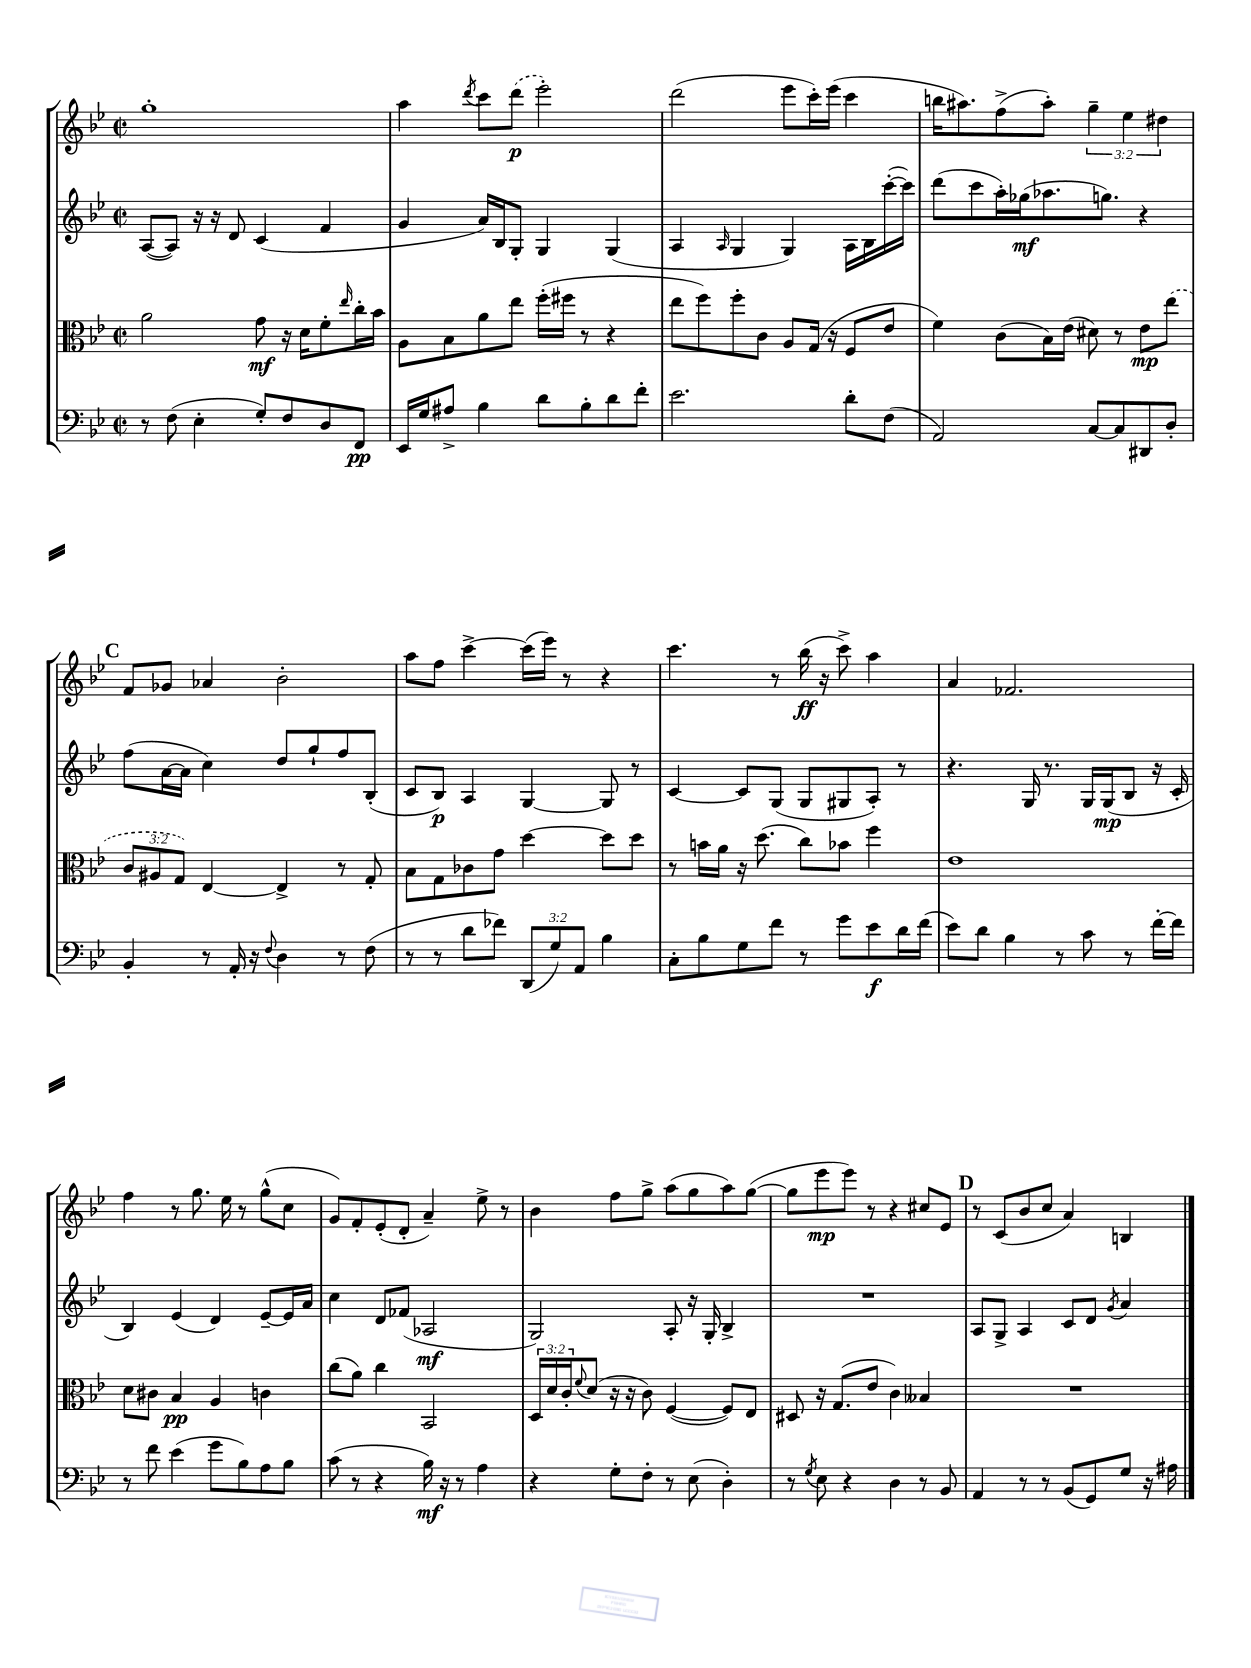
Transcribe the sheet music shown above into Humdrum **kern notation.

**kern	**dynam	**kern	**dynam	**kern	**dynam	**kern	**dynam
*part4	*part4	*part3	*part3	*part2	*part2	*part1	*part1
*staff4	*staff4	*staff3	*staff3	*staff2	*staff2	*staff1	*staff1
*clefF4	*	*clefC3	*	*clefG2	*	*clefG2	*
*k[b-e-]	*	*k[b-e-]	*	*k[b-e-]	*	*k[b-e-]	*
*M2/2	*	*M2/2	*	*M2/2	*	*M2/2	*
*met(c|)	*	*met(c|)	*	*met(c|)	*	*met(c|)	*
=9	=9	=9	=9	=9	=9	=9	=9
8r	.	2a\	.	([8A/L	.	1gg'	.
(8F\	.	.	.	8A/J])	.	.	.
4E-'\	.	.	.	16r	.	.	.
.	.	.	.	16r	.	.	.
.	.	.	.	8d/	.	.	.
8G'/L)	.	8g\	mf	(4c/	.	.	.
8F/	.	16r	.	.	.	.	.
.	.	16d\KL	.	.	.	.	.
8D/	.	8f'\	.	4f/	.	.	.
.	.	16qqee-/	.	.	.	.	.
8FF/J	pp	16cc'\L	.	.	.	.	.
.	.	16b-\JJ	.	.	.	.	.
=10	=10	=10	=10	=10	=10	=10	=10
16EE-/LL	.	8A\L	.	4g/	.	4aa\	.
16G/J	.	.	.	.	.	.	.
8A#X^/J	.	8B-\	.	.	.	.	.
.	.	.	.	.	.	8qddd/	.
4B-\	.	8a\	.	16a/LL)	.	8ccc\L	.
.	.	.	.	16B-/J	.	.	.
.	.	8ee-\J	.	8G'/J	.	(8ddd\J	p
8d\L	.	(16ff'\LL	.	4G/	.	2eee-'\)	.
.	.	16ff#X\JJ	.	.	.	.	.
8B-'\	.	8r	.	.	.	.	.
8d\	.	4r	.	(4G/	.	.	.
8f'\J	.	.	.	.	.	.	.
=11	=11	=11	=11	=11	=11	=11	=11
2.e-\	.	8ee-\L	.	4A/	.	(2ddd\	.
.	.	8ff\)	.	.	.	.	.
.	.	.	.	16qqA/	.	.	.
.	.	8ff'\	.	4G/	.	.	.
.	.	8c\J	.	.	.	.	.
.	.	8A/L	.	4G/)	.	8eee-\L	.
.	.	(16G/Jk	.	.	.	16ccc'\L)	.
.	.	16r	.	.	.	(16eee-\JJ	.
8d'\L	.	8F/L	.	16A\LL	.	4ccc\	.
.	.	.	.	16B-\	.	.	.
(8F\J	.	8e-/J	.	([16ccc'\	.	.	.
.	.	.	.	16ccc\JJ])	.	.	.
=12	=12	=12	=12	=12	=12	=12	=12
2AA/)	.	4f\)	.	(8ddd\L	.	16bbn\KL	.
.	.	.	.	.	.	8.aa#X\)	.
.	.	.	.	8ccc\	.	.	.
.	.	(8c\L	.	16aa'\L)	.	(8ff^\	.
.	.	.	.	(16gg-X\J	mf	.	.
.	.	16B-\L)	.	8.aa-X\	.	8aa#'\J)	.
.	.	(16e-\JJ	.	.	.	.	.
[8C/L	.	8d#X\)	.	.	.	6gg~\	.
.	.	.	.	8.ggn\J)	.	.	.
8C/]	.	8r	.	.	.	.	.
.	.	.	.	.	.	6ee-\	.
8DD#X/	.	8e-\L	mp	4r	.	.	.
.	.	.	.	.	.	6dd#X\	.
8D'/J	.	(8ee-\J	.	.	.	.	.
!!LO:LB:g=z
!!LO:REH:place=s1:t=C
=13	=13	=13	=13	=13	=13	=13	=13
4BB-'/	.	12c/L	.	(8ff\L	.	8f/L	.
.	.	12A#X/	.	.	.	.	.
.	.	.	.	[16a\L	.	8g-X/J	.
.	.	12G/J)	.	.	.	.	.
.	.	.	.	16a\JJ]	.	.	.
8r	.	[4E-/	.	4cc\)	.	4a-X/	.
16AA'/	.	.	.	.	.	.	.
16r	.	.	.	.	.	.	.
8qqF/	.	.	.	.	.	.	.
4D\	.	4E-^/]	.	8dd/L	.	2b-'\	.
.	.	.	.	8gg`/	.	.	.
8r	.	8r	.	8ff/	.	.	.
(8F\	.	8G'/	.	(8B-'/J	.	.	.
=14	=14	=14	=14	=14	=14	=14	=14
8r	.	8B-\L	.	8c/L	.	8aa\L	.
8r	.	8G\	.	8B-/J)	p	8ff\J	.
8d\L	.	8c-X\	.	4A/	.	[4ccc^\	.
8f-X\J)	.	8g\J	.	.	.	.	.
(12DD/L	.	[4dd\	.	[4G/	.	(16ccc\LL]	.
.	.	.	.	.	.	16eee-\JJ)	.
12G/)	.	.	.	.	.	.	.
.	.	.	.	.	.	8r	.
12AA/J	.	.	.	.	.	.	.
4B-\	.	8dd\L]	.	8G/]	.	4r	.
.	.	8dd\J	.	8r	.	.	.
=15	=15	=15	=15	=15	=15	=15	=15
8C'\L	.	8r	.	[4c/	.	4.ccc\	.
8B-\	.	16bn\LL	.	.	.	.	.
.	.	16a\JJ	.	.	.	.	.
8G\	.	16r	.	8c/L]	.	.	.
.	.	(8.dd\	.	.	.	.	.
8f\J	.	.	.	(8G/J	.	8r	.
8r	.	8cc\L)	.	8G/L	.	(16bb-\	ff
.	.	.	.	.	.	16r	.
8g\L	.	8b-X\J	.	8G#X/	.	8ccc^\)	.
8e-\	f	4ff\	.	8A'/J)	.	4aa\	.
16d\L	.	.	.	8r	.	.	.
(16f\JJ	.	.	.	.	.	.	.
=16	=16	=16	=16	=16	=16	=16	=16
8e-\L)	.	1e-	.	4.r	.	4a/	.
8d\J	.	.	.	.	.	.	.
4B-\	.	.	.	.	.	2.f-X/	.
.	.	.	.	16G/	.	.	.
.	.	.	.	8.r	.	.	.
8r	.	.	.	.	.	.	.
8c\	.	.	.	16G/LL	.	.	.
.	.	.	.	(16G/J	mp	.	.
8r	.	.	.	8B-/J	.	.	.
[16f'\LL	.	.	.	16r	.	.	.
16f\JJ]	.	.	.	16c'/	.	.	.
!!LO:LB:g=z
=17	=17	=17	=17	=17	=17	=17	=17
8r	.	8d\L	.	4B-/)	.	4ff\	.
8f\	.	8c#X\J	.	.	.	.	.
(4e-\	.	4B-/	pp	(4e-/	.	8r	.
.	.	.	.	.	.	8.gg\	.
8g\L	.	4A/	.	4d/)	.	.	.
.	.	.	.	.	.	16ee-\	.
8B-\)	.	.	.	.	.	8r	.
8A\	.	4cn\	.	[8e-~/L	.	(8gg^^\L	.
8B-\J	.	.	.	16e-/L]	.	8cc\J	.
.	.	.	.	16a/JJ	.	.	.
=18	=18	=18	=18	=18	=18	=18	=18
(8c\	.	(8cc\L	.	4cc\	.	8g/L)	.
8r	.	8a\J)	.	.	.	8f'/	.
4r	.	4cc\	.	8d/L	.	(8e-'/	.
.	.	.	.	(8f-X/J	.	8d'/J	.
16B-\)	mf	2BB-/	.	2A-X/	mf	4a~/)	.
16r	.	.	.	.	.	.	.
8r	.	.	.	.	.	.	.
4A\	.	.	.	.	.	8ee-^\	.
.	.	.	.	.	.	8r	.
=19	=19	=19	=19	=19	=19	=19	=19
4r	.	24D/LL	.	2G/)	.	4b-\	.
.	.	24d/	.	.	.	.	.
.	.	24c'/J	.	.	.	.	.
.	.	8qqf/	.	.	.	.	.
.	.	(8d/J	.	.	.	.	.
8G'\L	.	16r	.	.	.	8ff\L	.
.	.	16r	.	.	.	.	.
8F'\J	.	8c\)	.	.	.	8gg^\J	.
8r	.	([4F/	.	8A'/	.	(8aa\L	.
(8E-\	.	.	.	16r	.	8gg\	.
.	.	.	.	16G'/	.	.	.
4D'\)	.	8F/L])	.	4B-^/	.	8aa\)	.
.	.	8E-/J	.	.	.	([8gg\J	.
=20	=20	=20	=20	=20	=20	=20	=20
8r	.	8D#X/	.	1r	.	8gg\L]	.
8qG/	.	.	.	.	.	.	.
8E-\	.	16r	.	.	.	8eee-\	mp
.	.	(8.G/L	.	.	.	.	.
4r	.	.	.	.	.	8eee-\J)	.
.	.	8e-/J	.	.	.	8r	.
4D\	.	4c\)	.	.	.	4r	.
8r	.	4B--X/	.	.	.	8cc#X/L	.
8BB-/	.	.	.	.	.	8e-/J	.
!!LO:REH:place=s1:t=D
=21	=21	=21	=21	=21	=21	=21	=21
4AA/	.	1r	.	8A/L	.	8r	.
.	.	.	.	8G^/J	.	(8c/L	.
8r	.	.	.	4A/	.	8b-/	.
8r	.	.	.	.	.	8cc/J	.
(8BB-/L	.	.	.	8c/L	.	4a/)	.
8GG/)	.	.	.	8d/J	.	.	.
.	.	.	.	8qg/	.	.	.
8G/J	.	.	.	4a/	.	4Bn/	.
16r	.	.	.	.	.	.	.
16A#X\	.	.	.	.	.	.	.
==	==	==	==	==	==	==	==
*-	*-	*-	*-	*-	*-	*-	*-
